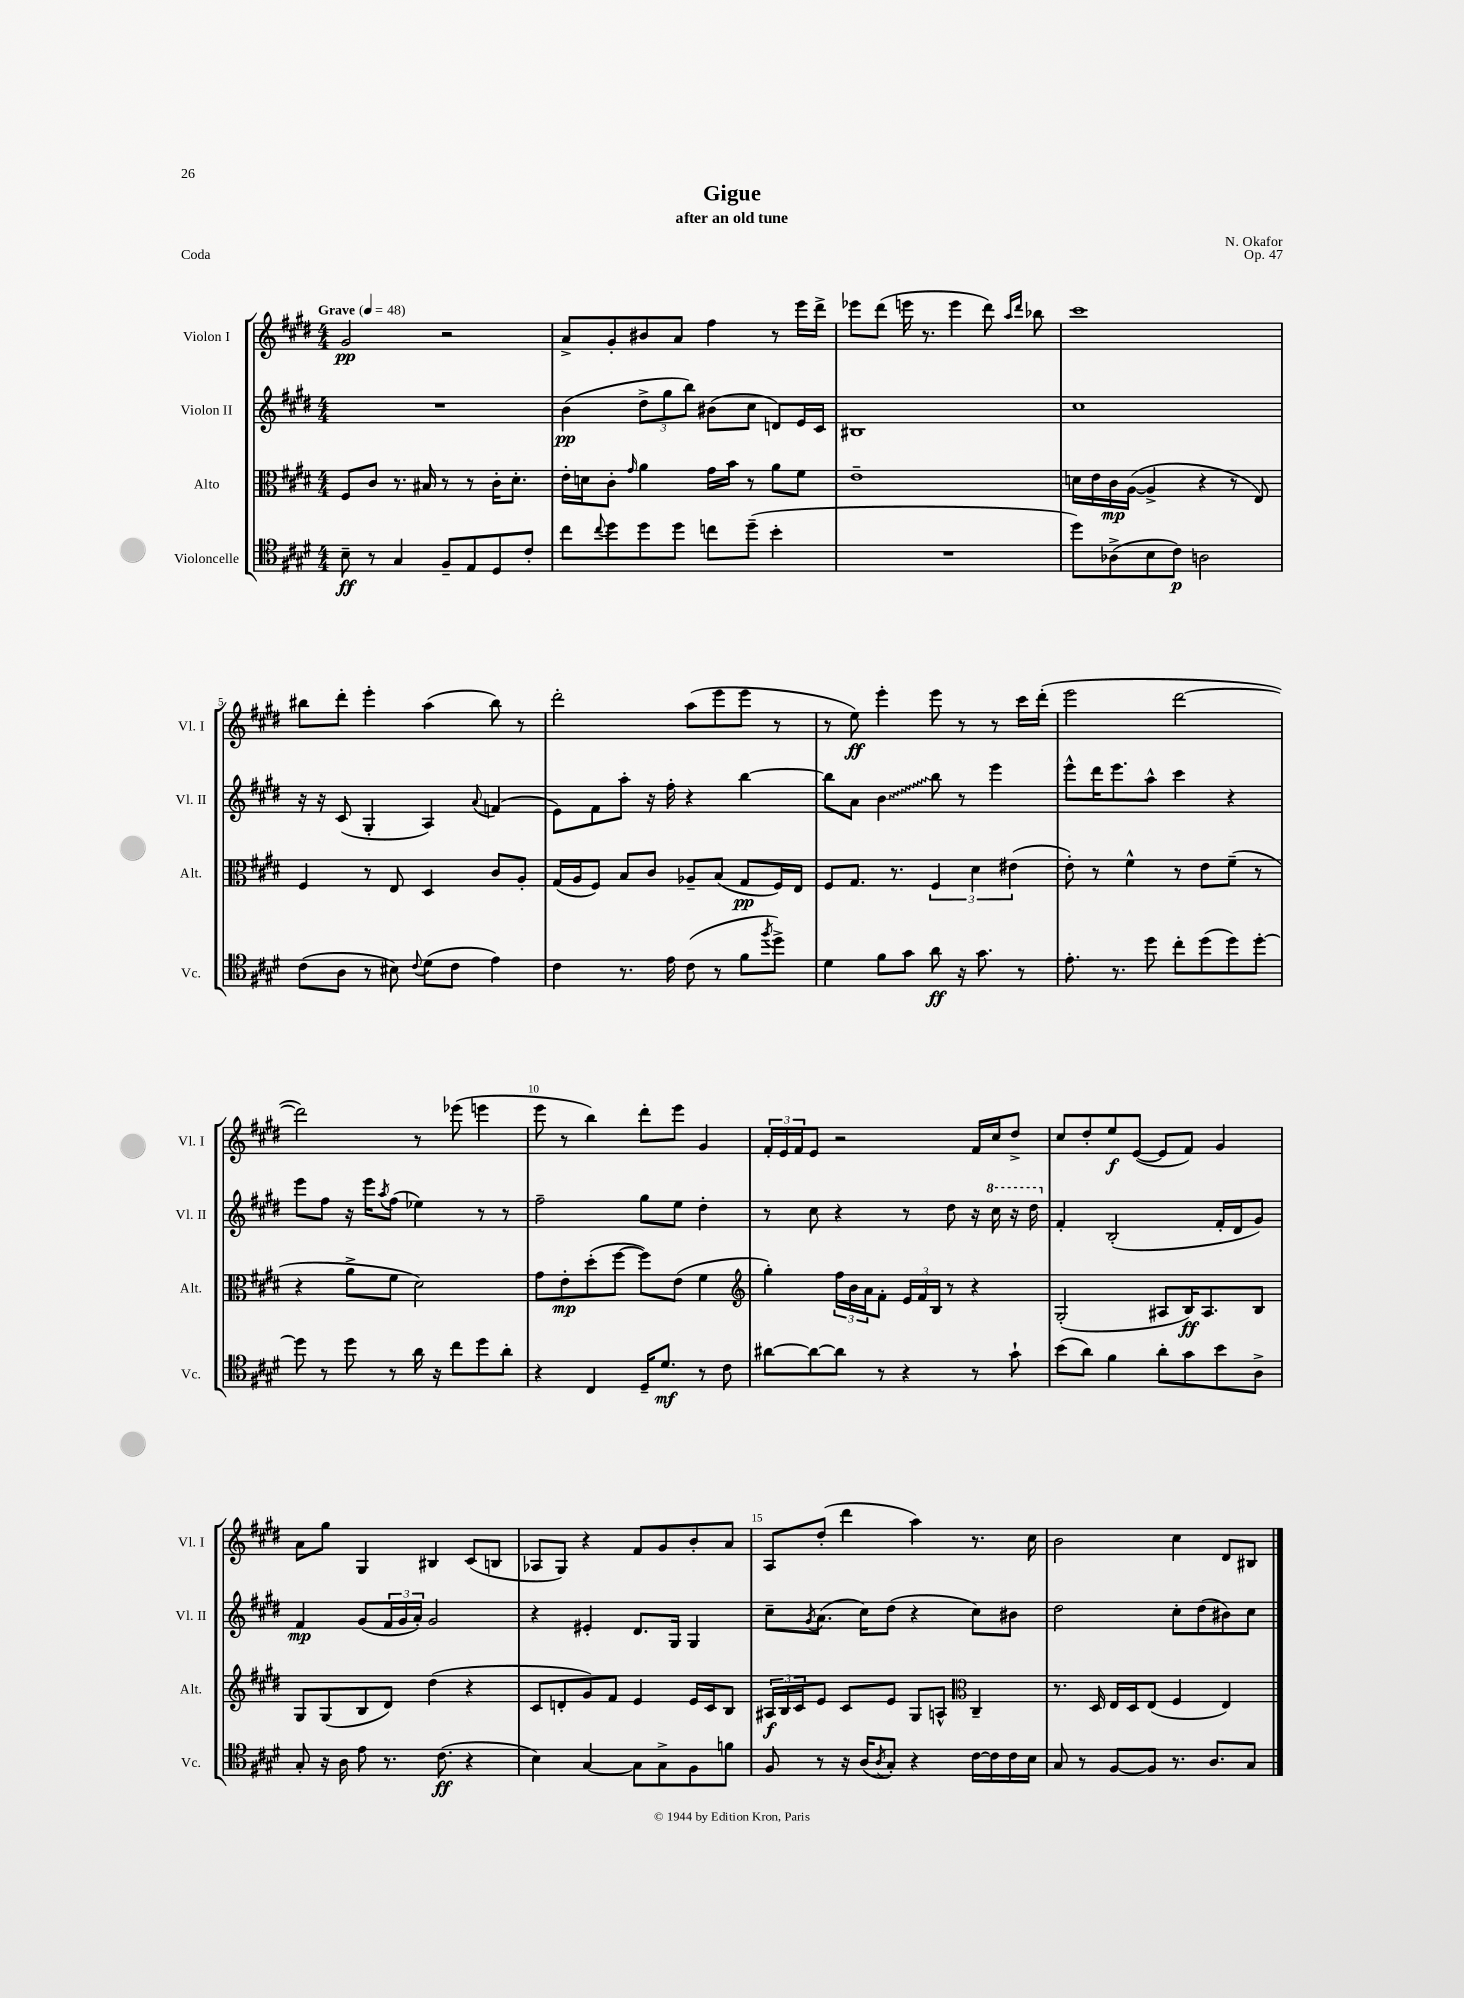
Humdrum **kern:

**kern	**kern	**kern	**kern
*staff4	*staff3	*staff2	*staff1
*clefC4	*clefC3	*clefG2	*clefG2
*k[f#c#g#d#]	*k[f#c#g#d#]	*k[f#c#g#d#]	*k[f#c#g#d#]
*M4/4	*M4/4	*M4/4	*M4/4
*MM48	*MM48	*MM48	*MM48
8B~\	8F#/L	1r	2g#/
8r	8c#/J	.	.
4G#/	8.r	.	.
.	16B#/	.	.
8F#~/L	8r	.	2r
8E/	8r	.	.
8D#/	16c#'\LK	.	.
.	8.d#'\J	.	.
8c#'/J	.	.	.
=	=	=	=
8cc#\L	16e'\LL	(4b\	8a^/L
.	16d\J	.	.
8qqcc#/	.	.	.
8dd#\	8c#'\J	.	8g#'/
.	16qqg#/	.	.
8dd#\	4a\	12dd#^\L	8b#/
.	.	12gg#\	.
8dd#\J	.	.	8a/J
.	.	12bb\J)	.
8cc\L	16g#\LL	(8b#\L	4ff#\
.	16b\JJ	.	.
(8dd#~\J	8r	8cc#\J	.
4b'\	8a\L	8d/L)	8r
.	8f#\J	16e/L	16eee\LL
.	.	16c#/JJ	16ddd#^\JJ
=	=	=	=
1r	1e~	1B#	8eee-\L
.	.	.	(8ddd#\J
.	.	.	16eee\
.	.	.	8.r
.	.	.	4eee\
.	.	.	8ddd#\)
.	.	.	16qqaa/LL
.	.	.	16qqddd#/JJ
.	.	.	8bb-\
=	=	=	=
8dd#\L)	16d\LL	1cc#	1ccc#
.	16e\	.	.
(8A-^\	16c#\	.	.
.	([16A\JJ	.	.
8B\	4A^/]	.	.
8c#\J)	.	.	.
2A\	4r	.	.
.	8r	.	.
.	8E/)	.	.
=	=	=	=
(8c#\L	4F#/	16r	8bb#\L
.	.	16r	.
8A\J	.	(8c#/	8ddd#'\J
8r	8r	4G#'/	4eee'\
8B#\)	8E/	.	.
8qqc#/	.	.	.
(8d#\L	4D#/	4A/)	(4aa\
8c#\J	.	.	.
.	.	8qqa/	.
4e\)	8c#/L	(4f/	8bb#\)
.	8A'/J	.	8r
=	=	=	=
4c#\	(16G#/LL	8e\L)	2ddd#'\
.	16A/J	.	.
.	8F#/J)	8f#\	.
8.r	8B/L	8aa'\J	.
.	8c#/J	16r	.
16e\	.	16ff#'\	.
(8c#\	8A-~/L	4r	(8aa\L
8r	(8B/J	.	8eee\
8f#\L	8G#/L	[4bb\	8eee\J
8qff#/	.	.	.
8dd#^\J)	16F#/L)	.	8r
.	16E/JJ	.	.
=	=	=	=
4d#\	8F#/L	8bb\]L	8r
.	8.G#/J	8a\J	8ee\)
8f#\L	.	4b\	4eee'\
.	8.r	.	.
8g#\J	.	.	.
8a\	6F#/	8bb\	8eee\
16r	.	8r	8r
.	6d#\	.	.
8.g#\	.	.	.
.	.	4eee\	8r
.	(6e#\	.	.
8r	.	.	16ccc#\LL
.	.	.	(16ddd#'\JJ
=	=	=	=
8.e'\	8e'\)	8eee^^\L	2eee\
.	8r	16ddd#\K	.
8.r	.	8.eee\	.
.	4f#^^\	.	.
8dd#\	.	8aa^^\J	.
8cc#'\L	8r	4ccc#\	[2ddd#\
(8dd#\	8e\L	.	.
8dd#\)	(8f#~\J	4r	.
[8dd#'\J	8r	.	.
=	=	=	=
8dd#\]	4r	8eee\L	2ddd#\])
8r	.	8ff#\J	.
8dd#\	8a^\L	16r	.
.	.	16eee\LK	.
.	.	8qaa/	.
8r	8f#\J	(8ff#\J	.
16a\	2d#\)	4ee-\)	8r
16r	.	.	.
8cc#\L	.	.	(8eee-\
8dd#\	.	8r	4eee\
8a'\J	.	8r	.
=	=	=	=
4r	8g#\L	2ff#~\	8eee\
.	8e'\	.	8r
4C#/	(8dd#'\	.	4bb\)
.	[8ff#\J	.	.
16D#~/LK	8ff#\]L)	8gg#\L	8ddd#'\L
8.d#/J	.	.	.
.	(8e\J	8ee\J	8eee\J
8r	4f#\	4dd#'\	4g#/
8c#\	.	.	.
=	=	=	=
*	*clefG2	*	*
[8a#\L	4gg#'\)	8r	24f#'/LL
.	.	.	24e/
.	.	.	24f#/J
8a#\_	.	8cc#\	8e/J
8a#\]J	24ff#\LL	4r	2r
.	24b\	.	.
.	24a\J	.	.
8r	8f#'\J	.	.
4r	24e/LL	8r	.
.	24f#/	.	.
.	24B/JJ	.	.
.	8r	8dd#\	.
8r	4r	16r	16f#/LL
.	.	16ccc#\	16cc#/J
8g#`\	.	16r	8dd#^/J
.	.	16ddd#\	.
=	=	=	=
(8b\L	(2G#'/	4f#'/	8cc#/L
8a\J)	.	.	8dd#'/
4f#\	.	(2B'/	8ee/
.	.	.	([8e/J
8a'\L	8A#/L	.	8e/]L
8g#\	16B/K)	.	8f#/J)
.	8.A#/	.	.
8b\	.	16f#'/LL	4g#/
.	.	16d#/J	.
8A^\J	8B/J	8g#/J)	.
=	=	=	=
8G#'/	8G#/L	4f#/	8a\L
16r	(8G#/	.	8gg#\J
16A\	.	.	.
8e\	8B/	(8g#/L	4G#/
8.r	8d#/J)	24f#/L	.
.	.	24g#/	.
.	.	24a'/JJ)	.
.	(4dd#\	2g#/	4B#/
(8.c#\	.	.	.
4r	4r	.	(8c#/L
.	.	.	8B/J
=	=	=	=
4B\)	8c#/L	4r	8A-/L
.	8d'/	.	8G#/J)
[4G#/	8g#/)	4e#'/	4r
.	8f#/J	.	.
8G#\]L	4e/	8.d#/L	8f#/L
8G#^\	.	.	8g#/
.	.	16G#/Jk	.
8F#\	16e/LL	4G#/	8b'/
.	16c#/J	.	.
8f\J	8B/J	.	8a/J
=	=	=	=
8F#/	24A#/LL	8cc#~\L	8A/L
.	24B/	.	.
.	24c#/J	.	.
.	.	8qg#/	.
8r	8e/J	(8.a\J	(8dd#'/J
16r	8c#/L	.	4ddd#\
(16A/LK	.	16cc#\LK)	.
8qA/	.	.	.
8G#'/J)	8e/J	(8dd#\J	.
4r	8G#/L	4r	4aa\)
.	8A^^/J	.	.
*	*clefC3	*	*
[16c#\LL	4C#~/	8cc#\L)	8.r
16c#\]	.	.	.
16c#\	.	8b#\J	.
16B\JJ	.	.	16cc#\
=	=	=	=
8G#/	8.r	2dd#\	2b\
8r	.	.	.
.	16D#/	.	.
[8F#/L	16E/LL	.	.
.	16D#/J	.	.
8F#/]J	(8E/J	.	.
8.r	4F#/	8cc#'\L	4cc#\
.	.	(8dd#\	.
8.A/L	.	.	.
.	4E/)	8b#\)	8d#/L
8G#/J	.	8cc#\J	8B#/J
==	==	==	==
*-	*-	*-	*-
